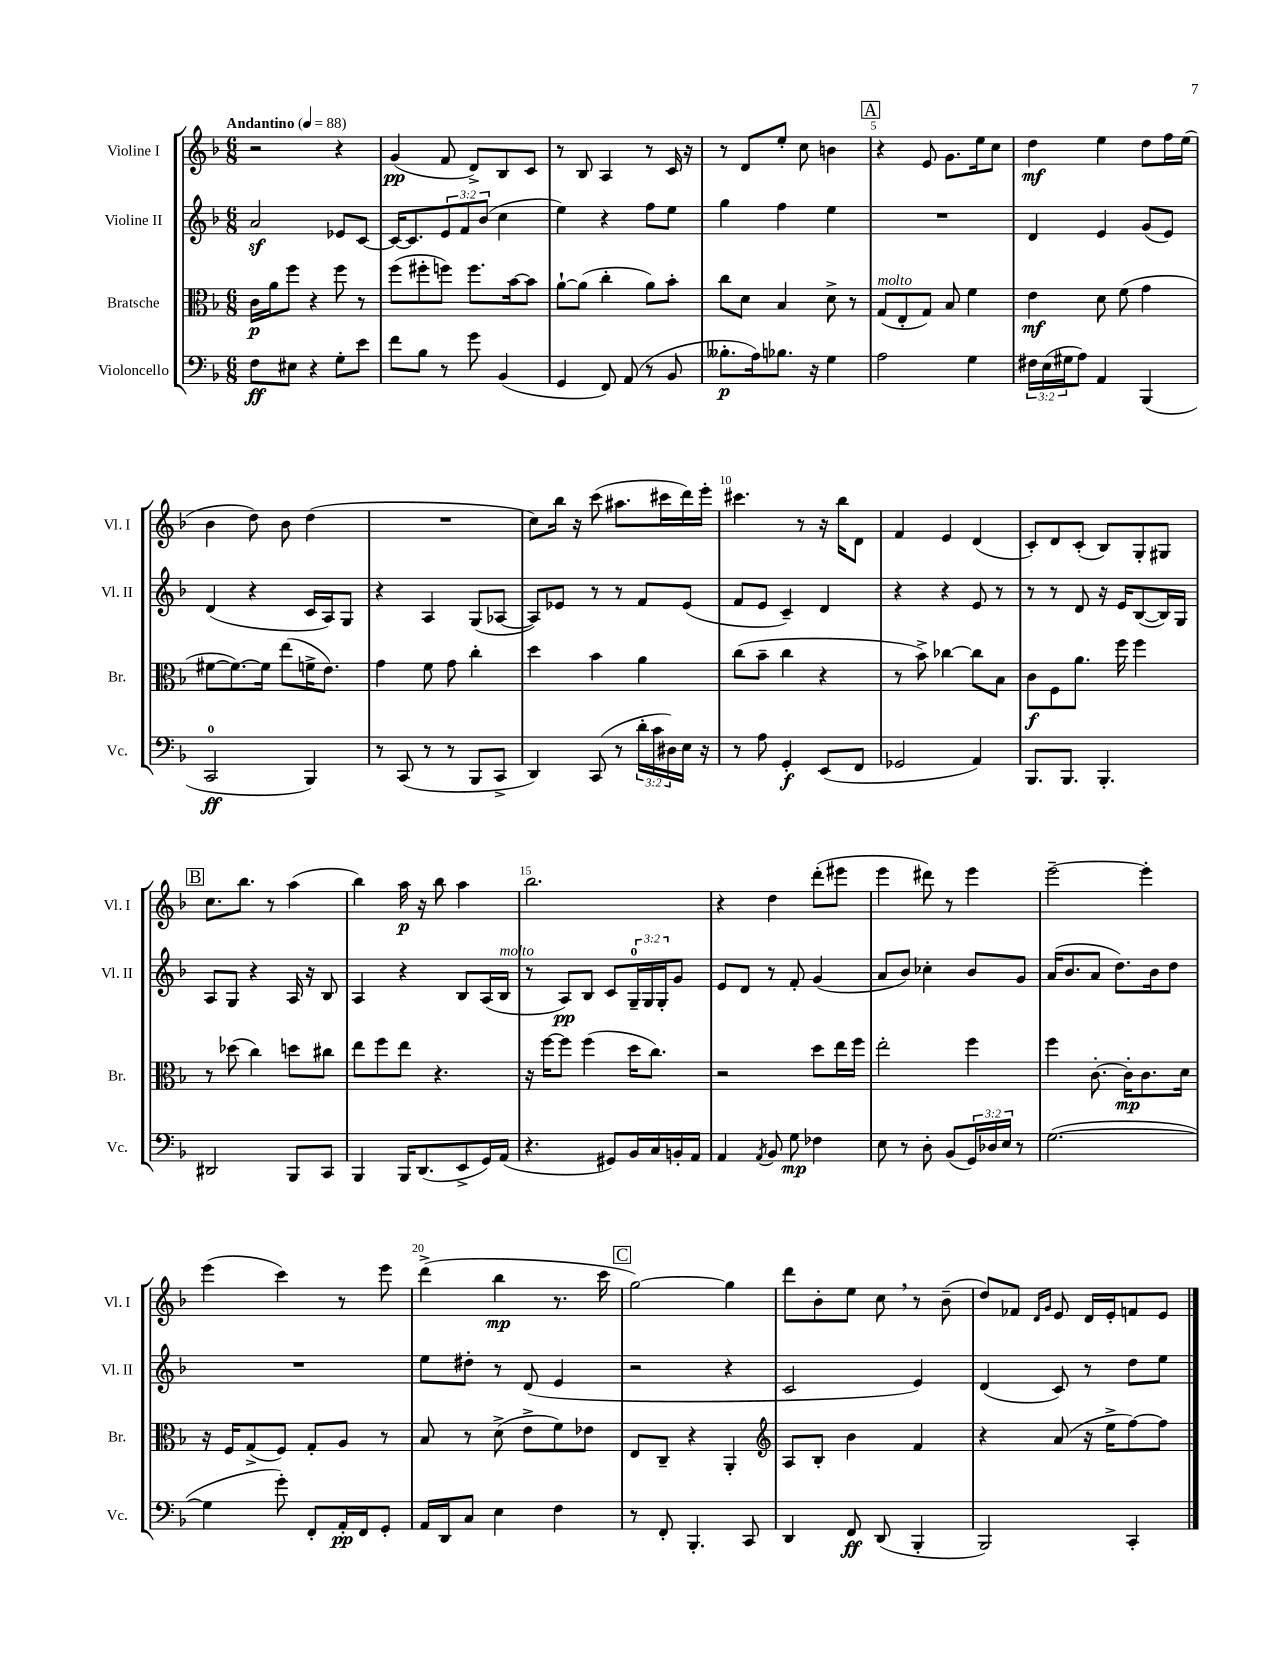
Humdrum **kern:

**kern	**dynam	**kern	**dynam	**kern	**dynam	**kern	**dynam
*part4	*part4	*part3	*part3	*part2	*part2	*part1	*part1
*staff4	*staff4	*staff3	*staff3	*staff2	*staff2	*staff1	*staff1
*I"Violoncello	*	*I"Bratsche	*	*I"Violine II	*	*I"Violine I	*
*I'Vc.	*	*I'Br.	*	*I'Vl. II	*	*I'Vl. I	*
*clefF4	*	*clefC3	*	*clefG2	*	*clefG2	*
*k[b-]	*	*k[b-]	*	*k[b-]	*	*k[b-]	*
*M6/8	*	*M6/8	*	*M6/8	*	*M6/8	*
*MM88	*	*MM88	*	*MM88	*	*MM88	*
=1	=1	=1	=1	=1	=1	=1	=1
!	!	!	!	!	!	!LO:TX:a:B:t=Andantino	!
8F\L	ff	16c\LL	p	2az/	.	2r	.
.	.	16a\J	.	.	.	.	.
8E#X\J	.	8ff\J	.	.	.	.	.
4r	.	4r	.	.	.	.	.
8G'\L	.	8ff\	.	8e-X/L	.	4r	.
8e\J	.	8r	.	[8c/J	.	.	.
=2	=2	=2	=2	=2	=2	=2	=2
8f\L	.	(8ff\L	.	16c/KL_	.	(4g/	pp
.	.	.	.	8.c/]	.	.	.
8B-\J	.	8ff#X'\	.	.	.	.	.
8r	.	8ffn\J)	.	12e/	.	8f/	.
.	.	.	.	12f/	.	.	.
8g\	.	8.ff\L	.	.	.	8d^/L)	.
.	.	.	.	(12b-/J	.	.	.
(4BB-/	.	.	.	4cc\	.	8B-/	.
.	.	[16b-\k	.	.	.	.	.
.	.	8b-\J]	.	.	.	8c/J	.
=3	=3	=3	=3	=3	=3	=3	=3
4GG/	.	[8a`\L	.	4ee\)	.	8r	.
.	.	(8a\J]	.	.	.	8B-/	.
8FF/)	.	4cc'\	.	4r	.	4A/	.
(8AA/	.	.	.	.	.	.	.
8r	.	8a\L)	.	8ff\L	.	8r	.
8BB-/	.	8b-'\J	.	8ee\J	.	16c/	.
.	.	.	.	.	.	16r	.
=4	=4	=4	=4	=4	=4	=4	=4
8.B--X'\L	p	8cc\L	.	4gg\	.	8r	.
.	.	8d\J	.	.	.	8d/L	.
16A\k)	.	.	.	.	.	.	.
8.B-X\J	.	4B-/	.	4ff\	.	8ee'/J	.
.	.	.	.	.	.	8cc\	.
16r	.	.	.	.	.	.	.
4G\	.	8d^\	.	4ee\	.	4bn\	.
.	.	8r	.	.	.	.	.
!!LO:REH:place=s1:t=A
=5	=5	=5	=5	=5	=5	=5	=5
!	!	!LO:TX:a:i:t=molto	!	!	!	!	!
2A\	.	(8G/L	.	2.r	.	4r	.
.	.	8E'/	.	.	.	.	.
.	.	8G/J)	.	.	.	8e/	.
.	.	8B-/	.	.	.	8.g\L	.
4G\	.	4f\	.	.	.	.	.
.	.	.	.	.	.	16ee\k	.
.	.	.	.	.	.	8cc\J	.
=6	=6	=6	=6	=6	=6	=6	=6
24F#X\LL	.	4e\	mf	4d/	.	4dd\	mf
(24E\	.	.	.	.	.	.	.
24G#X\J	.	.	.	.	.	.	.
8A\J)	.	.	.	.	.	.	.
4AA/	.	8d\	.	4e/	.	4ee\	.
.	.	(8f\	.	.	.	.	.
(4BBB-/	.	4g\	.	(8g/L	.	8dd\L	.
.	.	.	.	8e/J)	.	16ff\L	.
.	.	.	.	.	.	(16ee\JJ	.
!!LO:LB:g=z
=7	=7	=7	=7	=7	=7	=7	=7
2CC/	ff	[8f#X\L	.	(4d/	.	4b-\	.
.	.	8.f#\_)	.	.	.	.	.
.	.	.	.	4r	.	8dd\)	.
.	.	16f#\Jk]	.	.	.	.	.
.	.	(8ee\L	.	.	.	8b-\	.
4BBB-/)	.	16fn^\K	.	16c/LL	.	(4dd\	.
.	.	8.e\J)	.	16A/J)	.	.	.
.	.	.	.	8G/J	.	.	.
=8	=8	=8	=8	=8	=8	=8	=8
8r	.	4g\	.	4r	.	2.r	.
(8CC/	.	.	.	.	.	.	.
8r	.	8f\	.	4A/	.	.	.
8r	.	8g\	.	.	.	.	.
8BBB-/L	.	4cc'\	.	(8G/L	.	.	.
8CC^/J	.	.	.	[8A-X/J	.	.	.
=9	=9	=9	=9	=9	=9	=9	=9
4DD/)	.	4dd\	.	8A-/L])	.	8cc\L)	.
.	.	.	.	8e-X/J	.	16bb-\Jk	.
.	.	.	.	.	.	16r	.
(8CC/	.	4b-\	.	8r	.	(8ccc\	.
8r	.	.	.	8r	.	8.aa#X\L	.
24d'\LL	.	4a\	.	8f/L	.	.	.
24c\	.	.	.	.	.	.	.
.	.	.	.	.	.	16ccc#X\L	.
24D#X\)	.	.	.	.	.	.	.
16E\JJ	.	.	.	(8e-/J	.	16ddd\)	.
16r	.	.	.	.	.	16eee'\JJ	.
=10	=10	=10	=10	=10	=10	=10	=10
8r	.	(8cc\L	.	8f/L	.	4.ccc#X\	.
8A\	.	8b-~\J	.	8e/J	.	.	.
4GG'/	f	4cc\	.	4c~/)	.	.	.
.	.	.	.	.	.	8r	.
(8EE/L	.	4r	.	4d/	.	16r	.
.	.	.	.	.	.	16bb-\KL	.
8FF/J	.	.	.	.	.	8d\J	.
=11	=11	=11	=11	=11	=11	=11	=11
2GG-X/	.	8r	.	4r	.	4f/	.
.	.	8b-^\)	.	.	.	.	.
.	.	[4cc-X\	.	4r	.	4e/	.
4AA/)	.	8cc-\L]	.	8e/	.	(4d/	.
.	.	8B-\J	.	8r	.	.	.
=12	=12	=12	=12	=12	=12	=12	=12
8.BBB-/L	.	8c\L	f	8r	.	8c'/L)	.
.	.	8F\	.	8r	.	8d/	.
8.BBB-/J	.	.	.	.	.	.	.
.	.	8.a\J	.	8d/	.	(8c'/J	.
4.BBB-'/	.	.	.	16r	.	8B-/L)	.
.	.	16ff\	.	16e/KL	.	.	.
.	.	4ff\	.	([8B-/	.	8G'/	.
.	.	.	.	16B-/L])	.	8G#X/J	.
.	.	.	.	16G/JJ	.	.	.
!!LO:LB:g=z
!!LO:REH:place=s1:t=B
=13	=13	=13	=13	=13	=13	=13	=13
2DD#X/	.	8r	.	8A/L	.	8.cc\L	.
.	.	(8dd-X\	.	8G/J	.	.	.
.	.	.	.	.	.	8.bb-\J	.
.	.	4cc\)	.	4r	.	.	.
.	.	.	.	.	.	8r	.
8BBB-/L	.	8ddn\L	.	16A/	.	(4aa\	.
.	.	.	.	16r	.	.	.
8CC/J	.	8cc#X\J	.	8B-/	.	.	.
=14	=14	=14	=14	=14	=14	=14	=14
4BBB-/	.	8ee\L	.	4A/	.	4bb-\)	.
.	.	8ff\	.	.	.	.	.
16BBB-/KL	.	8ee\J	.	4r	.	16aa\	p
(8.DD/	.	.	.	.	.	16r	.
.	.	4.r	.	.	.	8bb-\	.
8EE^/	.	.	.	8B-/L	.	4aa\	.
16GG/L)	.	.	.	(16A/L	.	.	.
!	!	!	!	!LO:TX:a:i:t=molto	!	!	!
(16AA/JJ	.	.	.	16B-/JJ	.	.	.
=15	=15	=15	=15	=15	=15	=15	=15
4.r	.	16r	.	8r	.	2.bb-\	.
.	.	[16ff\KL	.	.	.	.	.
.	.	8ff\J]	.	8A/L)	pp	.	.
.	.	(4ff\	.	8B-/J	.	.	.
8GG#X/L)	.	.	.	8c/L	.	.	.
16BB-/L	.	16dd\KL	.	24G~/L	.	.	.
.	.	.	.	24G/	.	.	.
16C/	.	8.cc\J)	.	.	.	.	.
.	.	.	.	24G'/J	.	.	.
16BBn'/	.	.	.	8g/J	.	.	.
16AA/JJ	.	.	.	.	.	.	.
=16	=16	=16	=16	=16	=16	=16	=16
4AA/	.	2r	.	8e/L	.	4r	.
.	.	.	.	8d/J	.	.	.
8qAA/	.	.	.	.	.	.	.
8BB-/	.	.	.	8r	.	4dd\	.
8G\	mp	.	.	8f'/	.	.	.
4F-X\	.	8dd\L	.	(4g/	.	(8ddd'\L	.
.	.	16ee\L	.	.	.	8eee#X\J	.
.	.	16ff\JJ	.	.	.	.	.
=17	=17	=17	=17	=17	=17	=17	=17
8E\	.	2ee'\	.	8a/L	.	4eee\	.
8r	.	.	.	8b-/J)	.	.	.
8D'\	.	.	.	4cc-X'\	.	8ddd#X\)	.
(8BB-/L	.	.	.	.	.	8r	.
24GG/L)	.	4ff\	.	8b-/L	.	4eee\	.
24D-X/	.	.	.	.	.	.	.
24E/JJ	.	.	.	.	.	.	.
8r	.	.	.	8g/J	.	.	.
=18	=18	=18	=18	=18	=18	=18	=18
([2.G\	.	4ff\	.	(16a/KL	.	[2eee~\	.
.	.	.	.	8.b-/	.	.	.
.	.	[8.c'\	.	8a/J	.	.	.
.	.	.	.	8.dd\L)	.	.	.
.	.	16c'\KL]	mp	.	.	.	.
.	.	8.c\	.	.	.	4eee'\]	.
.	.	.	.	16b-\k	.	.	.
.	.	.	.	8dd\J	.	.	.
.	.	16d\Jk	.	.	.	.	.
!!LO:LB:g=z
=19	=19	=19	=19	=19	=19	=19	=19
4G\]	.	16r	.	2.r	.	(4eee\	.
.	.	16F/KL	.	.	.	.	.
.	.	(8G^/	.	.	.	.	.
8g'\)	.	8F/J)	.	.	.	4ccc\)	.
8FF'/L	.	8G'/L	.	.	.	.	.
16AA'/L	pp	8A/J	.	.	.	8r	.
16FF/J	.	.	.	.	.	.	.
8GG'/J	.	8r	.	.	.	8eee\	.
=20	=20	=20	=20	=20	=20	=20	=20
16AA/LL	.	8B-/	.	8ee\L	.	(4ddd^\	.
16DD/J	.	.	.	.	.	.	.
8C/J	.	8r	.	8dd#X'\J	.	.	.
4E\	.	(8d^\	.	8r	.	4bb-\	mp
.	.	8e^\L	.	(8d/	.	.	.
4F\	.	8f\)	.	4e/	.	8.r	.
.	.	8e-X\J	.	.	.	.	.
.	.	.	.	.	.	16ccc\	.
!!LO:REH:place=s1:t=C
=21	=21	=21	=21	=21	=21	=21	=21
8r	.	8E/L	.	2r	.	[2gg\)	.
8FF'/	.	8C~/J	.	.	.	.	.
4.BBB-'/	.	4r	.	.	.	.	.
.	.	4AA'/	.	4r	.	4gg\]	.
8CC/	.	.	.	.	.	.	.
=22	=22	=22	=22	=22	=22	=22	=22
*	*	*clefG2	*	*	*	*	*
4DD/	.	8A/L	.	2c/	.	8ddd\L	.
.	.	8B-'/J	.	.	.	8b-'\	.
8FF/	ff	4b-\	.	.	.	8ee\J	.
(8DD/	.	.	.	.	.	8cc,\	.
4BBB-'/	.	4f/	.	4e/)	.	8r	.
.	.	.	.	.	.	(8b-~\	.
=23	=23	=23	=23	=23	=23	=23	=23
2BBB-/)	.	4r	.	(4d/	.	8dd/L)	.
.	.	.	.	.	.	8f-X/J	.
.	.	.	.	.	.	16qqd/LL	.
.	.	.	.	.	.	16qqg/JJ	.
.	.	(8a/	.	8c/)	.	8e/	.
.	.	16r	.	8r	.	16d/LL	.
.	.	16ee^\KL	.	.	.	16e'/J	.
4CC'/	.	[8ff\)	.	8dd\L	.	8fn/	.
.	.	8ff\J]	.	8ee\J	.	8e/J	.
==	==	==	==	==	==	==	==
*-	*-	*-	*-	*-	*-	*-	*-
